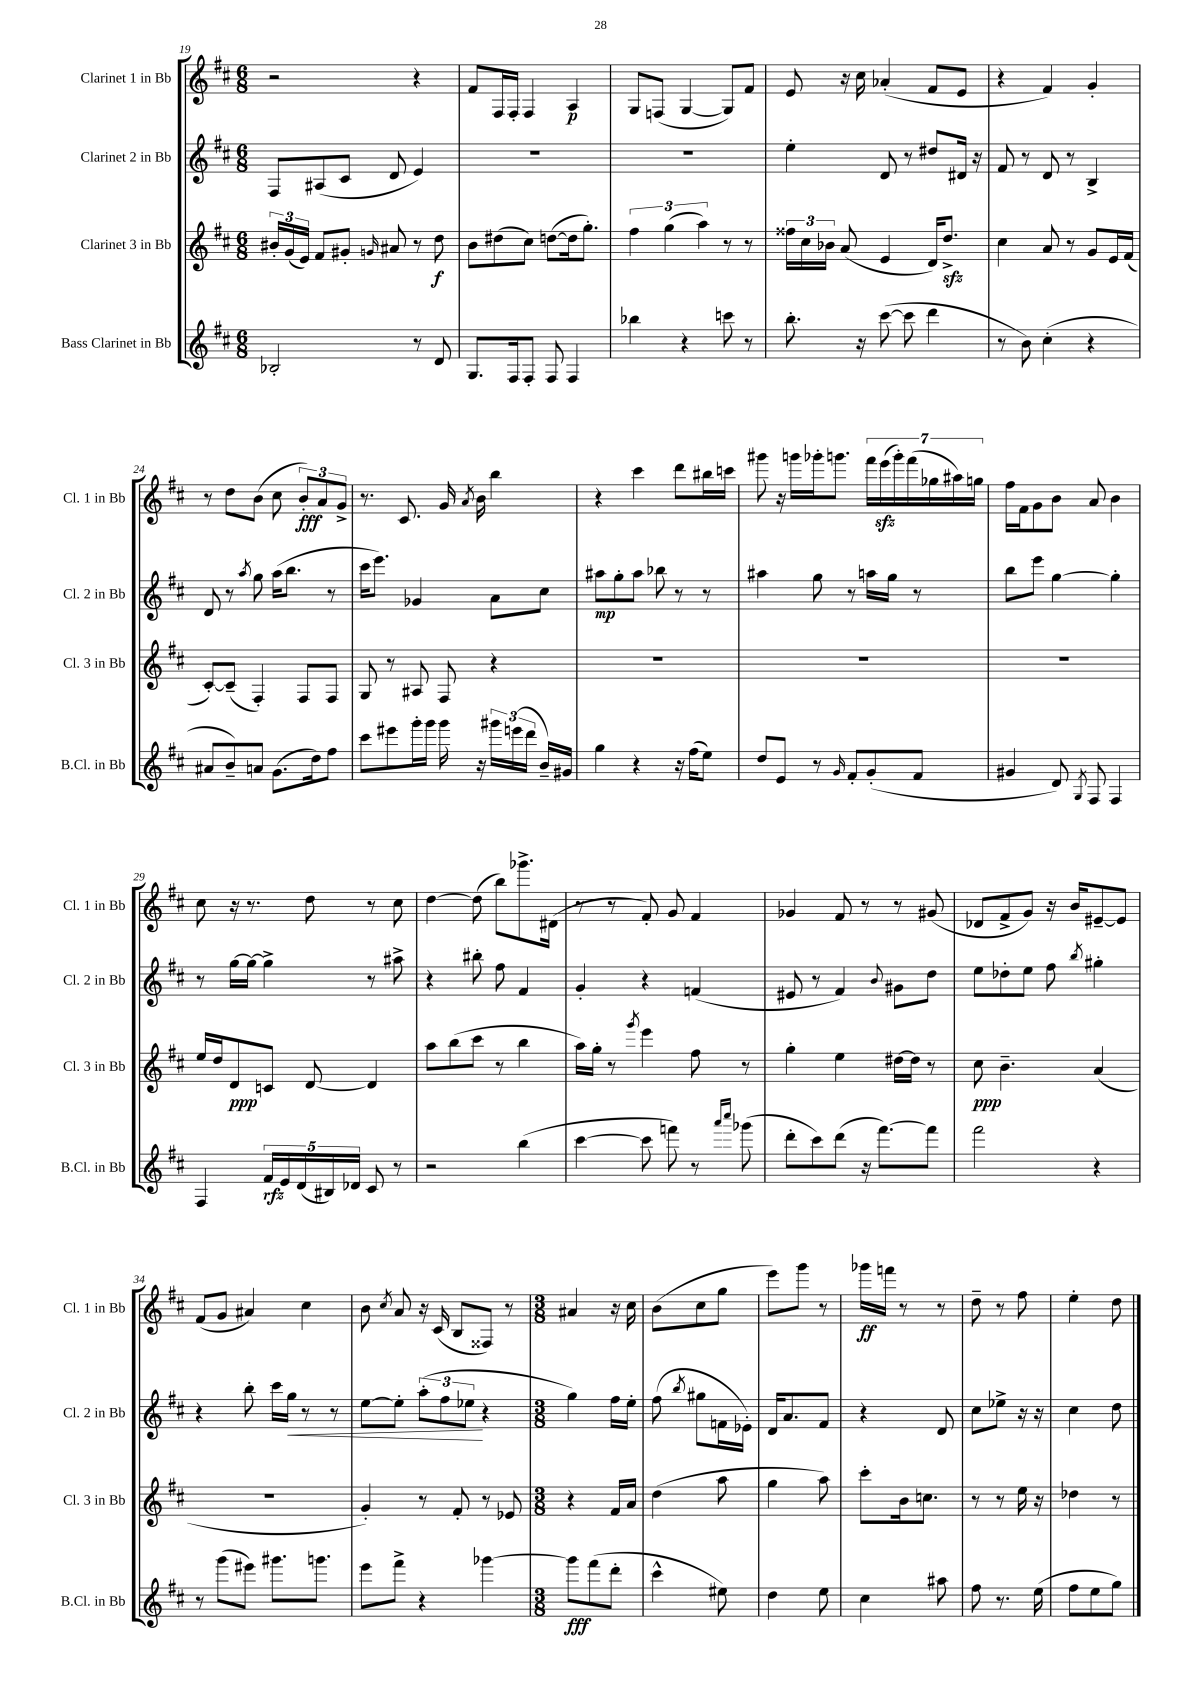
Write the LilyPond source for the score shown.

<<
\new StaffGroup <<
\new Staff = "s0" \with { instrumentName = "Clarinet 1 in Bb" shortInstrumentName = "Cl. 1 in Bb" } {
    \clef treble \key d \major \numericTimeSignature \time 6/8
    \autoBeamOff r2 r4 |
    fis'8[ fis16 fis16]-. fis4 a4\p |
    g8[ f8]( g4~ g8[) fis'8] |
    e'8 r16 cis''16 aes'4-.( fis'8[ e'8] |
    r4 fis'4) g'4-. |
    r8 d''8[ b'8]( cis''8 \tuplet 3/2 { b'8[-.\fff) a'8 g'8]-> } |
    r8. cis'8. g'16 \acciaccatura { a'8 } b'16 b''4 |
    r4 cis'''4 d'''8[ bis''16 c'''16] |
    gis'''8 r16 g'''16[ ges'''16-. g'''8.] \tuplet 7/4 { fis'''16[ e'''16\sfz( g'''16-.) fis'''16( ges''16 ais''16) g''16] } |
    fis''16[ fis'16 g'8 b'8] a'8 b'4 |
    cis''8 r16 r8. d''8 r8 cis''8 |
    d''4~ d''8( b''8[) ges'''8.-> dis'16]( |
    r8 r8 fis'8-.) g'8 fis'4 |
    ges'4 fis'8 r8 r8 gis'8( |
    des'8[ fis'8-> g'8]) r16 b'16[ eis'8~-- eis'8] |
    fis'8[( g'8] ais'4) cis''4 |
    b'8 \acciaccatura { cis''8 } a'8 r16 cis'16( b8[ fisis8]) r8 |
    \numericTimeSignature \time 3/8 ais'4 r16 cis''16 |
    b'8[( cis''8 g''8] |
    e'''8[) g'''8] r8 |
    ges'''16[\ff f'''16] r8 r8 |
    d''8-- r8 fis''8 |
    e''4-. d''8 \bar "|." |
}
\new Staff = "s1" \with { instrumentName = "Clarinet 2 in Bb" shortInstrumentName = "Cl. 2 in Bb" } {
    \clef treble \key d \major \numericTimeSignature \time 6/8
    \autoBeamOff fis8[ ais8( cis'8] d'8 e'4) |
    R2. |
    R2. |
    e''4-. d'8 r8 dis''8[ dis'16] r16 |
    fis'8 r8 d'8 r8 b4-> |
    d'8 r8 \acciaccatura { a''8 } g''8 a''16[( b''8.] r8 |
    cis'''16[ e'''8.]) ges'4 a'8[ cis''8] |
    ais''8[\mp g''8-. ais''8] bes''8 r8 r8 |
    ais''4 g''8 r8 a''16[ g''16] r8 |
    b''8[ e'''8] g''4~ g''4-. |
    r8 g''16[~ g''16]~ g''4-> r8 ais''8-> |
    r4 bis''8-. fis''8 fis'4 |
    g'4-. r4 f'4( |
    eis'8 r8 fis'4) \appoggiatura { b'8 } gis'8[ d''8] |
    e''8[ des''8-. e''8] fis''8 \acciaccatura { b''8 } gis''4-. |
    r4 b''8-. cis'''16[ g''16]\< r8 r8 |
    e''8[~ e''8]-. \tuplet 3/2 { a''8[-.( fis''8 ees''8]\! } r4 |
    \numericTimeSignature \time 3/8 g''4) fis''16[ e''16]-. |
    fis''8( \acciaccatura { b''8 } gis''8[ f'16 ees'16]-.) |
    d'16[ a'8. fis'8] |
    r4 d'8 |
    cis''8[ ees''8]-> r16 r16 |
    cis''4 d''8 \bar "|." |
}
\new Staff = "s2" \with { instrumentName = "Clarinet 3 in Bb" shortInstrumentName = "Cl. 3 in Bb" } {
    \clef treble \key d \major \numericTimeSignature \time 6/8
    \autoBeamOff \tuplet 3/2 { bis'16[-. g'16( e'16]) } fis'8[ gis'8]-. \grace { g'16 } ais'8 r8 d''8\f |
    b'8[ dis''8( cis''8]) d''8[~( d''16 g''8.]-.) |
    \tuplet 3/2 { fis''4 g''4( a''4) } r8 r8 |
    \tuplet 3/2 { fisis''16[ cis''16 bes'16] } a'8( e'4 d'16[) d''8.]->\sfz |
    cis''4 a'8 r8 g'8[ e'16 fis'16]( |
    cis'8[~-.) cis'8]--( fis4-.) fis8[ fis8] |
    g8 r8 ais8 fis8 r4 |
    R2. |
    R2. |
    R2. |
    e''16[ d''16 d'8\ppp c'8] d'8~ d'4 |
    a''8[ b''8( cis'''8] r8 b''4 |
    a''16[) g''16]-. r8 \acciaccatura { g'''8 } e'''4 fis''8 r8 |
    g''4-. e''4 dis''16[~ dis''16] r8 |
    cis''8\ppp b'4.-- a'4( |
    R2. |
    g'4-.) r8 fis'8-. r8 ees'8 |
    \numericTimeSignature \time 3/8 r4 fis'16[ a'16] |
    d''4( a''8 |
    g''4 a''8) |
    cis'''8[-. b'16 c''8.] |
    r8 r8 e''16 r16 |
    des''4 r8 \bar "|." |
}
\new Staff = "s3" \with { instrumentName = "Bass Clarinet in Bb" shortInstrumentName = "B.Cl. in Bb" } {
    \clef treble \key d \major \numericTimeSignature \time 6/8
    \autoBeamOff bes2-. r8 d'8 |
    g8.[ fis16 fis8]-. fis8 fis4 |
    bes''4 r4 c'''8 r8 |
    b''8.-. r16 cis'''8~( cis'''8 d'''4 |
    r8 b'8) cis''4-.( r4 |
    ais'8[ b'8--) a'8] g'8.[( d''16) fis''8] |
    cis'''8[ eis'''8 g'''16-. g'''16] g'''16 r16 \tuplet 3/2 { gis'''16[ e'''16( d'''16] } b'16[--) gis'16] |
    g''4 r4 r16 fis''16[( e''8]) |
    d''8[ e'8] r8 \grace { g'16 } fis'8[-. g'8-.( fis'8] |
    gis'4 d'8) \acciaccatura { g8 } fis8 fis4 |
    fis4 \tuplet 5/4 { fis'16[\rfz e'16 d'16( bis16) des'16] } cis'8 r8 |
    r2 b''4( |
    cis'''4~ cis'''8 f'''8) r8 \grace { a'''16[ cis''''16] } ges'''8( |
    d'''8[-. cis'''8) d'''8]( r16 fis'''8.[~) fis'''8] |
    fis'''2 r4 |
    r8 g'''8[( eis'''8]) gis'''8.[ g'''8.] |
    e'''8[ fis'''8]-> r4 ges'''4~ |
    \numericTimeSignature \time 3/8 ges'''8[\fff fis'''8( d'''8]-. |
    cis'''4-^ eis''8) |
    d''4 e''8 |
    cis''4 ais''8 |
    fis''8 r8. e''16( |
    fis''8[ e''8 g''8]) \bar "|." |
}
>>
>>
\layout { \context { \Score currentBarNumber = #19 } }
